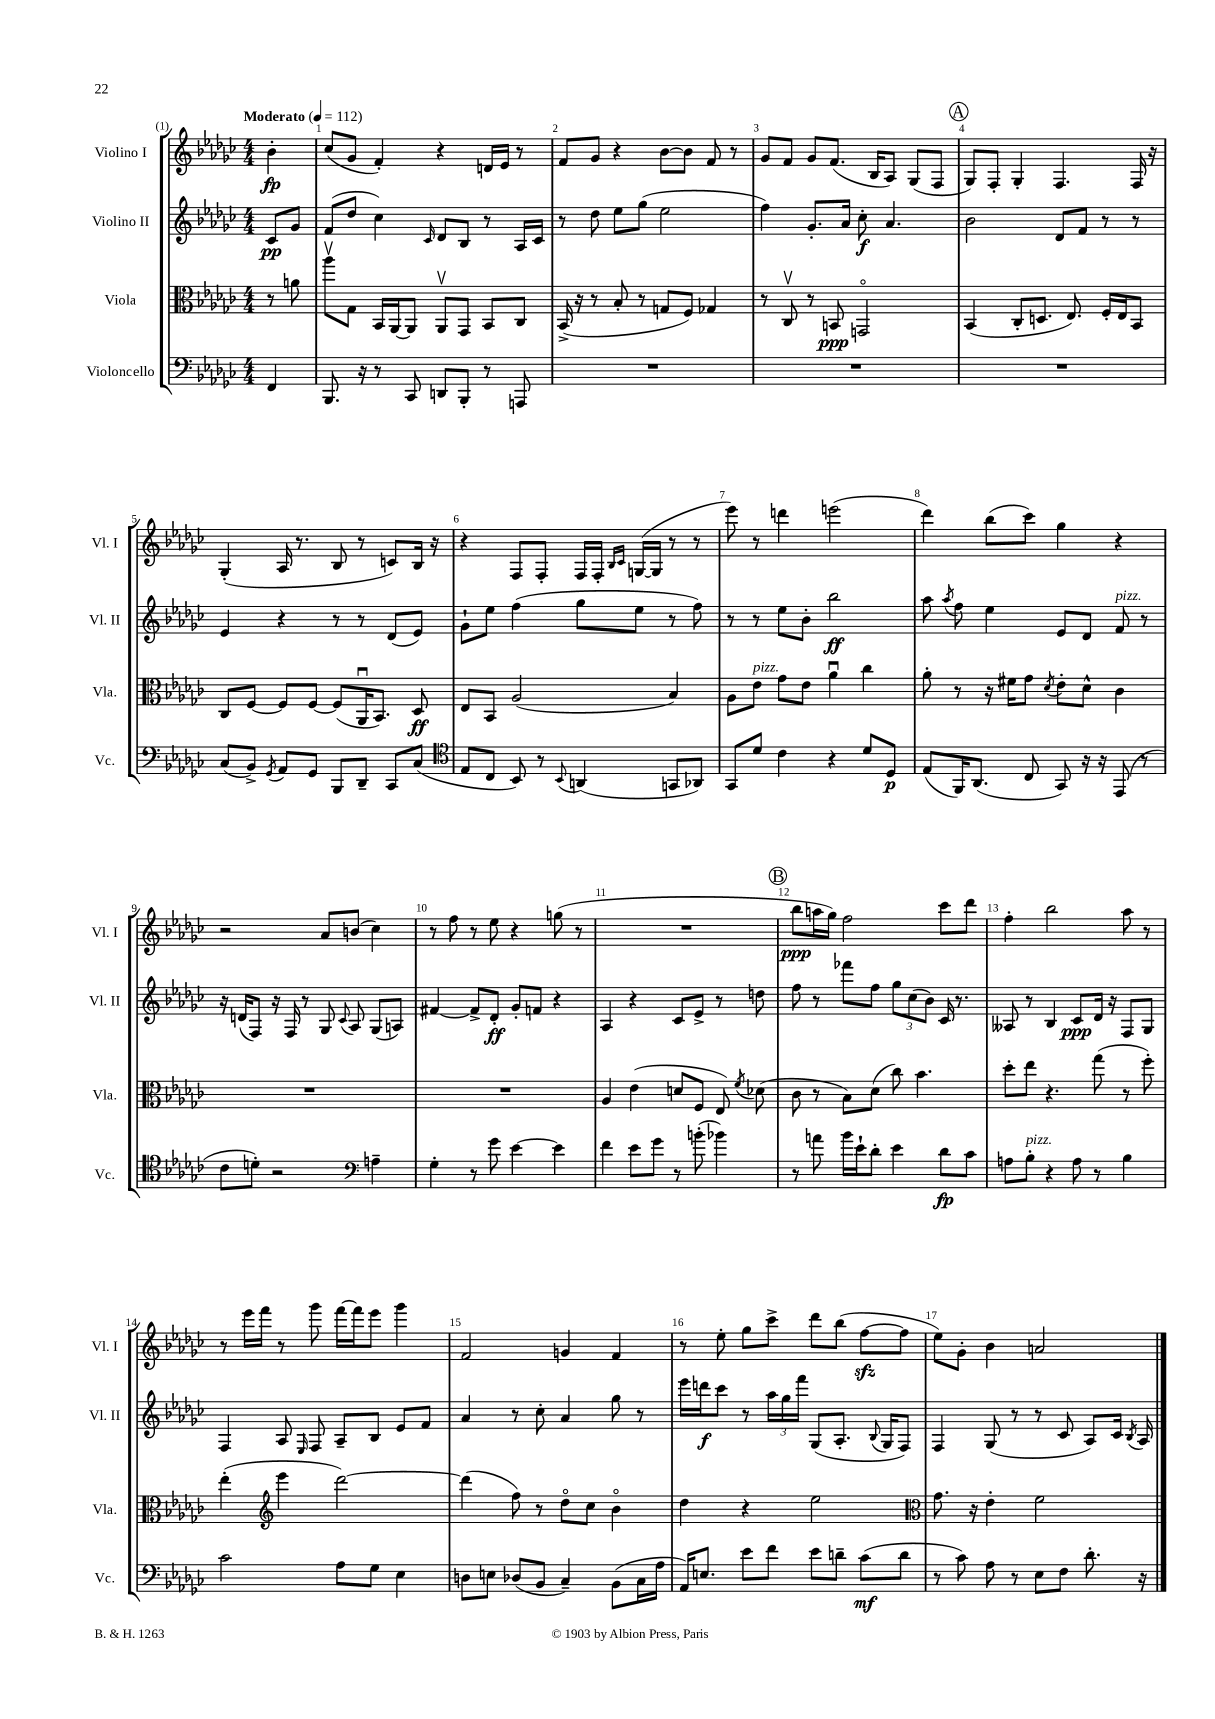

**kern	**kern	**kern	**kern
*staff4	*staff3	*staff2	*staff1
*clefF4	*clefC3	*clefG2	*clefG2
*k[b-e-a-d-g-c-]	*k[b-e-a-d-g-c-]	*k[b-e-a-d-g-c-]	*k[b-e-a-d-g-c-]
*M4/4	*M4/4	*M4/4	*M4/4
*MM112	*MM112	*MM112	*MM112
4FF	8r	8c-	4b-'
.	8a	8g-	.
=	=	=	=
8.BBB-	8aa-v	(8f	(8cc-
.	8G-	8dd-	8g-
16r	.	.	.
8r	16BB-	4cc-)	4f')
.	[16AA-	.	.
8CC-	8AA-]	.	.
.	.	16qqc-	.
8DD	8AA-v	8d-	4r
8BBB-'	8GG-	8B-	.
8r	8BB-	8r	16d
.	.	.	16e-
8AAA	8C-	16A-	8r
.	.	16c-	.
=	=	=	=
1r	(16BB-^	8r	8f
.	16r	.	.
.	8r	8dd-	8g-
.	8B-'	8ee-	4r
.	8r	(8gg-	.
.	8G	2ee-	[8b-
.	8F)	.	8b-]
.	4G-	.	8f
.	.	.	8r
=	=	=	=
1r	8r	4ff)	8g-
.	8C-v	.	8f
.	8r	8.g-'	8g-
.	8BB	.	(8.f
.	.	16a-	.
.	2GGo	8cc-'	.
.	.	.	16B-
.	.	4.a-	8A-)
.	.	.	(8G-
.	.	.	8F
=	=	=	=
1r	(4BB-	2b-	8G-)
.	.	.	8F'
.	8C-'	.	4G-'
.	8.D	.	.
.	.	8d-	4.F
.	8.E-)	.	.
.	.	8f	.
.	16F'	8r	.
.	16E-	.	.
.	8BB-	8r	16F
.	.	.	16r
=	=	=	=
(8C-	8C-	4e-	(4G-'
8BB-^)	[8F	.	.
8qGG-	.	.	.
8AA-	8F]	4r	16A-
.	.	.	8.r
8GG-	[8F	.	.
8BBB-	(8F]	8r	8B-
8DD-~	16AA-u	8r	8r
.	8.BB-)	.	.
8CC-	.	(8d-	8c)
(8C-	8D-	8e-)	16B-
.	.	.	16r
=	=	=	=
*clefC4	*	*	*
8E-	8E-	8g-`	4r
8C-	8BB-	8ee-	.
8BB-)	(2A-	(4ff	8F
8r	.	.	8F'
8qqBB-	.	.	.
(4AA	.	8gg-	16F
.	.	.	16F'
.	.	.	16qqB-
.	.	.	16qqc-
.	.	8ee-	([16G
.	.	.	16G]
8GG	4B-)	8r	8r
8AA-)	.	8ff)	8r
=	=	=	=
8GG-	8A-	8r	8eee-)
8d-	8e-	8r	8r
4c-	8g-	8ee-	4ddd
.	8e-	8b-'	.
4r	4a-u	2bb-	(2eee
8d-	4cc-	.	.
8D-	.	.	.
=	=	=	=
(8E-	8a-'	8aa-	4ddd-)
.	.	8qaa-	.
16FF)	8r	8ff	.
(8.AA-	.	.	.
.	16r	4ee-	(8bb-
.	16f#	.	.
8C-	8g-	.	8ccc-)
.	8qd-	.	.
8GG-)	8e-'	8e-	4gg-
16r	8d-^^	8d-	.
16r	.	.	.
(8EE-	4c-	8f	4r
8r	.	8r	.
=	=	=	=
8c-	1r	16r	2r
.	.	(16d	.
8d')	.	8F)	.
2r	.	16r	.
.	.	16F	.
.	.	8r	.
.	.	8G-	8a-
.	.	8qqc-	.
.	.	8A-	(8b
*clefF4	*	*	*
4A~	.	(8G-	4cc-)
.	.	8A)	.
=	=	=	=
4G-'	1r	[4f#	8r
.	.	.	8ff
8r	.	8f#^]	8r
8g-	.	8d-'	8ee-
[4e-	.	8g-'	4r
.	.	8f	.
4e-]	.	4r	(8gg
.	.	.	8r
=	=	=	=
4f	4A-	4A-	1r
8e-	(4e-	4r	.
8g-	.	.	.
8r	8d	8c-	.
(8b'	8F	8e-^	.
4b-)	8E-)	8r	.
.	8qf	.	.
.	(8d-	8dd	.
=	=	=	=
8r	8c-	8ff	8bb-
8a	8r	8r	16aa
.	.	.	16gg-)
16b-	8B-)	8fff-	2ff
16e-`	.	.	.
8d-'	(8d-	8ff	.
4e-	8cc-)	12gg-	.
.	.	(12cc-	.
.	4.b-	.	.
.	.	12b-)	.
8d-	.	16c-	8ccc-
.	.	8.r	.
8c-	.	.	8ddd-
=	=	=	=
8A	8dd-'	8A--	4ff'
8B-'	8ee-	8r	.
4r	4.r	4B-	2bb-
8A	.	8c-	.
8r	(8gg-	16d-	.
.	.	16r	.
4B-	8r	8F	8aa-
.	8ff')	8G-	8r
=	=	=	=
2c-	(4ee-'	4F	8r
.	.	.	16eee-
.	.	.	16fff
*	*clefG2	*	*
.	4eee-	8A-	8r
.	.	16qqE-	.
.	.	8F	8ggg-
8A-	[2ddd-)	8A-~	[16fff
.	.	.	16fff]
8G-	.	8B-	8eee-
4E-	.	8e-	4ggg-
.	.	8f	.
=	=	=	=
8D	(4ddd-]	4a-	2f
8E	.	.	.
(8D-	8ff)	8r	.
8BB-	8r	8cc-'	.
4C-~)	8dd-o	4a-	4g
.	8cc-	.	.
(8BB-	4b-o	8gg-	4f
16C-	.	8r	.
16A-	.	.	.
=	=	=	=
16AA-)	4dd-	16eee-	8r
8.E	.	16ddd	.
.	.	8ccc-	8ee-'
8e-	4r	8r	8gg-
8f	.	24aa-	8ccc-^
.	.	24gg-	.
.	.	24fff	.
8e-	2ee-	(8G-	8ddd-
8d~	.	8.A-'	(8bb-
(8c-	.	.	[8ff
.	.	8qqB-	.
.	.	16G-	.
8d	.	8F)	8ff]
=	=	=	=
*	*clefC3	*	*
8r	8.g-	4F	8ee-)
8c-)	.	.	8g-'
.	16r	.	.
8A-	4e-'	(8G-	4b-
8r	.	8r	.
8E-	2f	8r	2a
8F	.	8c-	.
8.d-'	.	8A-)	.
.	.	16c-	.
.	.	8qB-	.
16r	.	16A-	.
==	==	==	==
*-	*-	*-	*-
